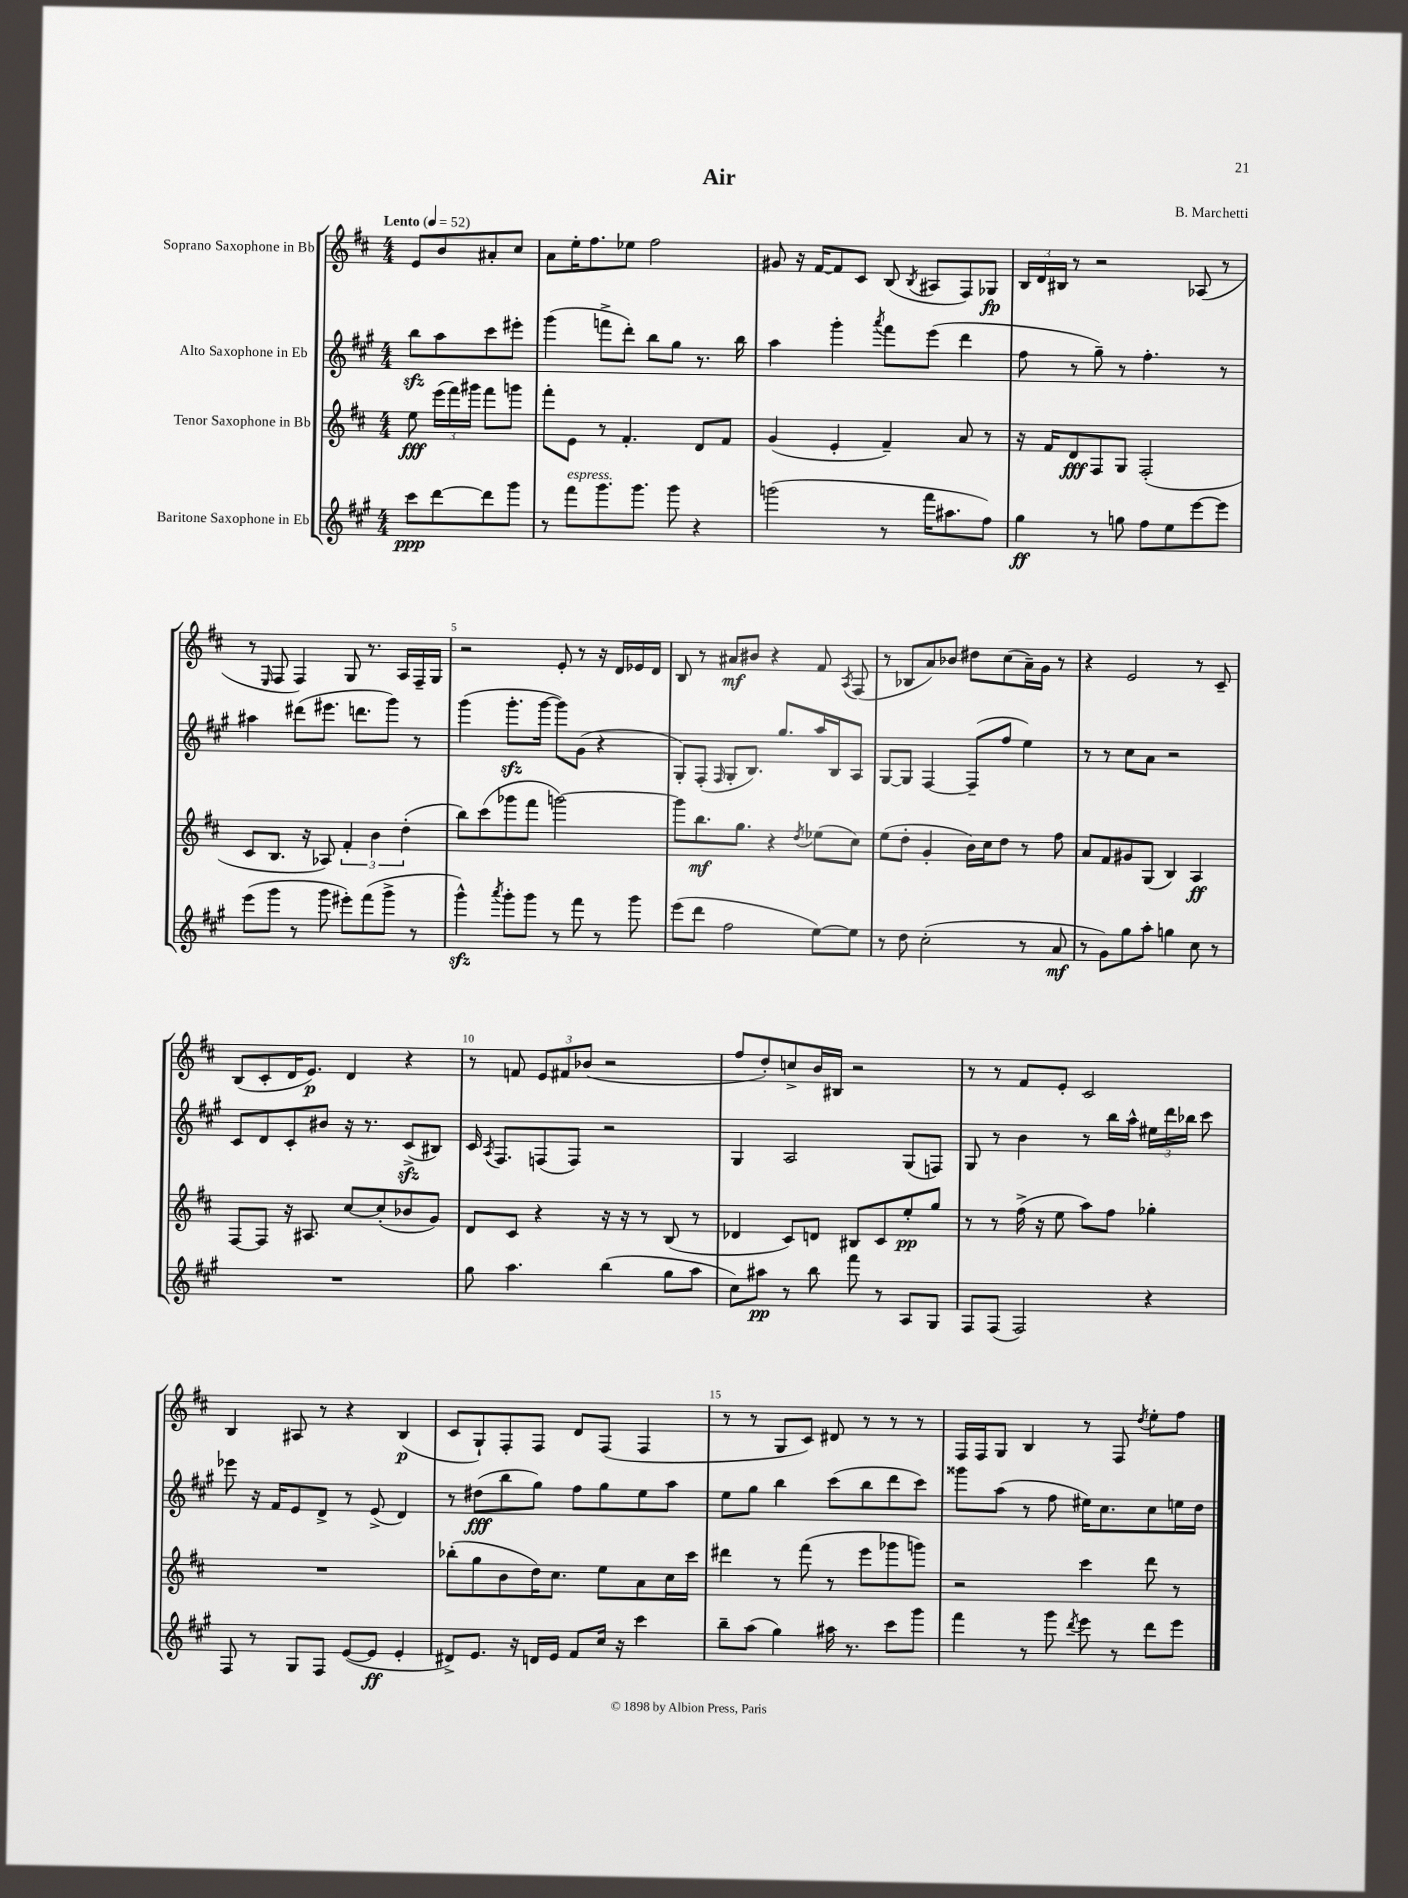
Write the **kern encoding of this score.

**kern	**kern	**kern	**kern
*staff4	*staff3	*staff2	*staff1
*clefG2	*clefG2	*clefG2	*clefG2
*k[f#c#g#]	*k[f#c#]	*k[f#c#g#]	*k[f#c#]
*M4/4	*M4/4	*M4/4	*M4/4
*MM52	*MM52	*MM52	*MM52
8ccc#\L	8ee\	8bb\L	8e/L
[8ddd\	(24eee\LL	8aa\	8b/
.	24fff#\)	.	.
.	24ggg#\JJ	.	.
8ddd\]	8fff#\L	8ccc#\	8a#'/
8ggg#\J	8ggg\J	8eee#'\J	8cc#/J
=	=	=	=
8r	8fff#'\L	(4ggg#\	8a\L
8fff#\L	8e\J	.	16ee'\K
.	.	.	8.ff#\
8.ggg#\	8r	8fff^\L	.
.	4.f#'/	8ddd'\J)	8ee-\J
8.ggg#\J	.	.	.
.	.	8bb\L	2ff#\
8ggg#\	.	8gg#\J	.
4r	8d/L	8.r	.
.	8f#/J	.	.
.	.	16bb\	.
=	=	=	=
(2ggg\	(4g/	4aa\	8g#/
.	.	.	16r
.	.	.	[16f#/LK
.	4e'/	4ggg#'\	8f#/]
.	.	.	8c#/J
.	.	8qaaa/	.
8r	4f#~/)	8fff#\L	(8B/
.	.	.	8qB/
16fff#\LK	.	(8eee\J	8A#/L
8.aa#\	.	.	.
.	8a/	4ddd\	8F#/)
8ff#\J)	8r	.	8G-/J
=	=	=	=
4gg#\	16r	8ff#\	24B/LL
.	.	.	24d/
.	16f#/LK	.	.
.	.	.	24B#/JJ
.	8d/	8r	8r
8r	8F#/	8gg#~\)	2r
8gg\	8G/J	8r	.
8ff#\L	(2F#'/	4.ff#'\	.
8ee\	.	.	.
[8eee\	.	.	(8A-/
8eee\]J	.	8r	8r
=	=	=	=
(8eee\L	8c#/L	4aa#\	8r
.	.	.	16qqE/
8ggg#\J	8.B/J	.	8F#/
8r	.	(8ddd#\L	4F#/)
.	16r	.	.
8ggg#\	8A-/)	8.eee#\J	.
8eee#'\L)	6f#'/	.	8G/
.	.	8.ddd\L	.
(8fff#\	.	.	8.r
.	6b\	.	.
8ggg#^\J	.	8ggg#\J)	.
.	.	.	16A/LL
.	(6dd'\	.	.
8r	.	8r	16F#~/
.	.	.	16G/JJ
=	=	=	=
4ggg#^^\)	8bb\L)	(4ggg#\	2r
.	(8ccc#\	.	.
8qaaa/	.	.	.
8ggg#'\L	8ggg-\	8.ggg#'\L	.
8ggg#\J	8fff#\J	.	.
.	.	[16ggg#\Jk	.
8r	[2ggg\)	8ggg#\]L)	8e'/
8fff#\	.	(8g#\J	8r
8r	.	4r	16r
.	.	.	16d/LL
8ggg#\	.	.	16e-/
.	.	.	16d/JJ
=	=	=	=
(8eee\L	8ggg\]L	8G#'/L)	8B/
8ddd\J	8.bb\	(8F#'/J	8r
.	.	16qqF#/	.
2ff#\	.	8G#'/L	8a#/L
.	8.gg\J	.	.
.	.	8.B/J)	8b#/J
.	4r	.	4r
.	.	8.gg#/L	.
.	8qdd/	.	.
[8ee\L)	(8ee-\L	16aa/L	8f#/
.	.	16B/J	.
.	.	.	8qA/
8ee\]J	8cc#\J)	8A/J	(8F#/
=	=	=	=
8r	(8ee\L	[8G#/L	8r
8dd\	8dd'\J	8G#/]J	8B-/L
(2cc#'\	4g'/	[4F#/	8a/)
.	.	.	8b-/J
.	16b\LL)	(8F#~/]L	8dd#\L
.	16cc#\J	.	.
.	8dd\J	8ff#/J	(8cc#\
8r	8r	4ee\)	16a~\L)
.	.	.	16g\JJ
8a/	8ff#\	.	8r
=	=	=	=
8r	8a/L	8r	4r
8g#\L)	8f#/	8r	.
8gg#\	8g#/	8cc#\L	2e/
8aa'\J	(8G/J	8a\J	.
4gg\	4B/)	2r	.
8cc#\	4A/	.	8r
8r	.	.	8c#~/
=	=	=	=
1r	[8F#/L	8c#/L	(8B/L
.	8F#/]J	8d/	8c#'/
.	16r	8c#'/	16d/K
.	8.A#/	.	8.e/J)
.	.	8b#/J	.
.	[8cc#/L	16r	4d/
.	.	8.r	.
.	(8cc#'/]	.	.
.	8b-/	(8c#^/L	4r
.	8g/J)	8B#/J)	.
=	=	=	=
8gg#\	8d/L	16c#/	8r
.	.	8qA/	.
.	.	8.F#/L	.
4.aa\	8c#/J	.	8f/
.	4r	(8F/	12e/L
.	.	.	12f#/
.	.	8F/J)	.
.	.	.	(12b-/J
(4bb\	16r	2r	2r
.	16r	.	.
.	8r	.	.
8gg#\L	(8B/	.	.
8aa\J	8r	.	.
=	=	=	=
8cc#\L)	4d-/	4G#/	8ff#/L
8aa#\J	.	.	8dd'/)
8r	8c#/L)	2A/	8cc^/
8bb\	8d/J	.	16b/L
.	.	.	16B#/JJ
8fff#\	8B#/L	.	2r
8r	8c#/	.	.
8A/L	8ee'/	(8G#/L	.
8G#/J	8gg/J	8F/J)	.
=	=	=	=
8F#/L	8r	8G#/	8r
(8F#/J	8r	8r	8r
2F#/)	(16ff#^\	4b\	8f#/L
.	16r	.	.
.	8ee\	.	8e'/J
.	8aa\L)	8r	2c#/
.	8ff#\J	16bb\LL	.
.	.	16aa^^\JJ	.
4r	4gg-'\	24ee#\LL	.
.	.	24ddd\	.
.	.	24bb-\JJ	.
.	.	8ccc#\	.
=	=	=	=
8F#/	1r	8eee-\	4B/
8r	.	16r	.
.	.	16f#/LK	.
8G#/L	.	8e/	8A#/
8F#/J	.	8d^/J	8r
([8e/L	.	8r	4r
8e/]J	.	(8e^/	.
4e'/	.	4d/)	(4B/
=	=	=	=
8d#^/L)	(8bb-'\L	8r	8c#/L
8.e/J	8gg\	(8dd#\L	8G`/)
.	8b\	8bb\	8F#'/
16r	.	.	.
16d/LL	16dd\K)	8gg#\J)	8F#/J
16e/JJ	8.cc#\J	.	.
8f#/L	.	8ff#\L	8d/L
16cc#/Jk	8ee\L	8gg#\	(8F#/J
16r	.	.	.
4ccc#\	8a\	8ee\	4F#/
.	16cc#\L	8aa\J	.
.	16ccc#\JJ	.	.
=	=	=	=
8bb~\L	4ddd#\	8ee\L	8r
(8aa\J	.	8gg#\J	8r
4gg#\)	8r	4bb\	8G/L
.	(8fff#\	.	8c#/J)
16aa#\	8r	(8ccc#\L	8d#/
8.r	.	.	.
.	8eee\L	8bb\	8r
8ccc#\L	8ggg-\	8ddd\	8r
8ggg#\J	8ggg\J)	8ccc#\J)	8r
=	=	=	=
4fff#\	2r	8ggg##\L	16F#/LL
.	.	.	16F#/J
.	.	(8aa\J	8G/J
8r	.	8r	4B/
8ggg#\	.	8ff#\	.
8qddd/	.	.	.
8eee\	4ccc#\	16ee#\LK)	8r
.	.	8.cc#\	.
8r	.	.	8F#/
.	.	.	8qdd/
8ddd\L	8ddd\	8cc#\	8ee'\L
8eee\J	8r	16ee\L	8ff#\J
.	.	16dd\JJ	.
==	==	==	==
*-	*-	*-	*-
